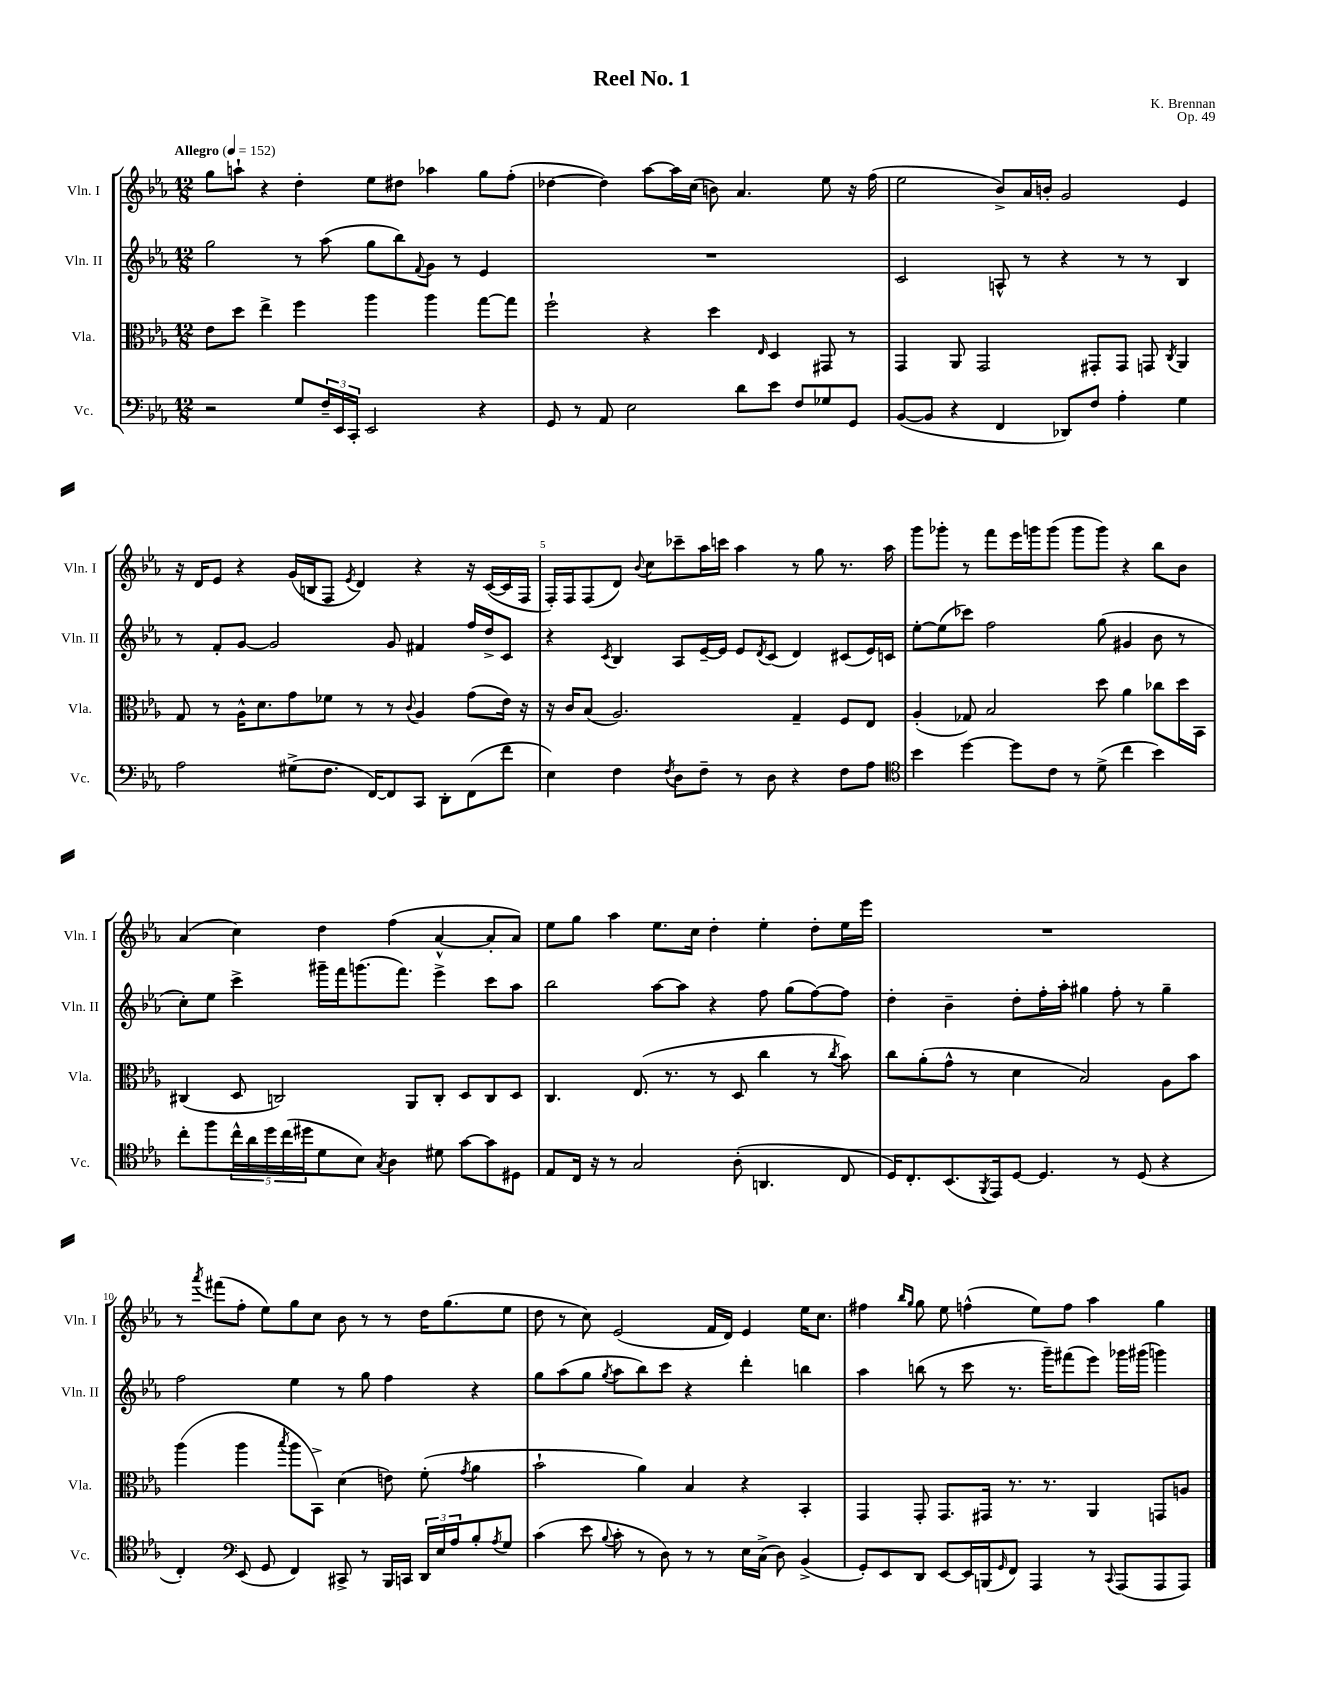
\header { title = "Reel No. 1" composer = "K. Brennan" opus = "Op. 49" }
<<
\new StaffGroup <<
\new Staff = "s0" \with { instrumentName = "Vln. I" shortInstrumentName = "Vln. I" } {
    \clef treble \key ees \major \numericTimeSignature \time 12/8 \tempo "Allegro" 4 = 152
    g''8 a''8-! r4 d''4-. ees''8 dis''8 aes''4 g''8 f''8-.( |
    des''4~ des''4) aes''8~ aes''16 c''16( b'8) aes'4. ees''8 r16 f''16( |
    ees''2 bes'8->) aes'16 b'16-. g'2 ees'4 |
    r16 d'16 ees'8 r4 g'16( b16 f8 \acciaccatura { ees'8 } d'4) r4 r16 c'16~( c'16 f16 |
    f16-.) f16 f8( d'8) \appoggiatura { bes'8 } c''8 ces'''8-- aes''16 c'''16 aes''4 r8 g''8 r8. aes''16 |
    g'''8 ges'''8-. r8 f'''8 ees'''16 g'''16 g'''8( g'''8 g'''8) r4 bes''8 bes'8 |
    aes'4( c''4) d''4 f''4( aes'4~-^ aes'8-. aes'8) |
    ees''8 g''8 aes''4 ees''8. c''16 d''4-. ees''4-. d''8-. ees''16 ees'''16 |
    R1. |
    r8 \acciaccatura { aes'''8 } fis'''8( f''8-. ees''8) g''8 c''8 bes'8 r8 r8 d''16 g''8.( ees''8 |
    d''8 r8 c''8) ees'2( f'16 d'16) ees'4 ees''16 c''8. |
    fis''4 \grace { bes''16 g''16 } g''8 ees''8 f''4-^( ees''8) f''8 aes''4 g''4 \bar "|." |
}
\new Staff = "s1" \with { instrumentName = "Vln. II" shortInstrumentName = "Vln. II" } {
    \clef treble \key ees \major \numericTimeSignature \time 12/8
    g''2 r8 aes''8( g''8 bes''8) \appoggiatura { f'8 } g'8 r8 ees'4 |
    R1. |
    c'2 a8-^ r8 r4 r8 r8 bes4 |
    r8 f'8-. g'8~ g'2 g'8 fis'4 f''16 d''16-> c'8 |
    r4 \acciaccatura { c'8 } bes4 aes8 ees'16~-- ees'16 ees'8 \acciaccatura { d'8 } c'8( d'4) cis'8( ees'16) c'16 |
    ees''8~-. ees''8( ces'''8) f''2 g''8( gis'4 bes'8 r8 |
    c''8-.) ees''8 c'''4-> gis'''16-- f'''16 g'''8.( f'''8.) ees'''4-> c'''8 aes''8 |
    bes''2 aes''8~ aes''8 r4 f''8 g''8( f''8~) f''8 |
    d''4-. bes'4-- d''8-. f''16-. aes''16-. gis''4 f''8-. r8 gis''4-- |
    f''2 ees''4 r8 g''8 f''4 r4 |
    g''8 aes''8( g''8 \acciaccatura { g''8 } aes''8 bes''8) c'''8 r4 d'''4-. b''4 |
    aes''4 b''8( r8 c'''8 r8. g'''16--) fis'''8( ees'''8) ges'''16 gis'''16( g'''4) \bar "|." |
}
\new Staff = "s2" \with { instrumentName = "Vla." shortInstrumentName = "Vla." } {
    \clef alto \key ees \major \numericTimeSignature \time 12/8
    ees'8 d''8 ees''4-> f''4 aes''4 aes''4 g''8~ g''8 |
    f''2-! r4 d''4 \grace { ees16 } d4 gis,8 r8 |
    g,4 aes,8 g,2 gis,8-. gis,8 g,8 \acciaccatura { c8 } aes,4 |
    g8 r8 aes16-^ d'8. g'8 fes'8 r8 r8 \appoggiatura { c'8 } aes4 g'8( ees'16) r16 |
    r16 c'16 bes8( aes2.) g4-- f8 ees8 |
    aes4-.( ges8) bes2 d''8 aes'4 ces''8 d''16 bes,16 |
    cis4( d8 c2) aes,8 c8-. d8 c8 d8 |
    c4. ees8.( r8. r8 d8 c''4 r8 \acciaccatura { c''8 } bes'8) |
    c''8 aes'8-.( g'8-^ r8 d'4 bes2) aes8 bes'8 |
    aes''4( aes''4 \acciaccatura { bes''8 } aes''8 bes,8->) d'4( e'8) f'8-.( \acciaccatura { g'8 } aes'4 |
    bes'2-! aes'4) bes4 r4 bes,4-. |
    g,4 g,8-. g,8. gis,16 r8. r8. aes,4 g,8 a8 \bar "|." |
}
\new Staff = "s3" \with { instrumentName = "Vc." shortInstrumentName = "Vc." } {
    \clef bass \key ees \major \numericTimeSignature \time 12/8
    r2 g8 \tuplet 3/2 { f16-- ees,16 c,16-. } ees,2 r4 |
    g,8 r8 aes,8 ees2 d'8 ees'8 f8 ges8 g,8 |
    bes,8~( bes,8 r4 f,4 des,8) f8 aes4-. g4 |
    aes2 gis8->( f8. f,16~) f,8 c,8 d,8-. f,8( f'8 |
    ees4) f4 \acciaccatura { f8 } d8 f8-- r8 d8 r4 f8 aes8 |
    \clef tenor bes'4 d''4~ d''8 c'8 r8 d'8->( c''4 bes'4) |
    c''8-. f''8 \tuplet 5/4 { c''16-^ aes'16 d''16 c''16( dis''16 } d'8 bes8) \acciaccatura { g8 } aes4 dis'8 g'8~ g'8 dis8 |
    ees8 c16 r16 r8 g2 aes8-.( a,4. c8 |
    d16) c8.-. bes,8.( \acciaccatura { f,8 } ees,16) d8~ d4. r8 d8( r4 |
    c4-.) \clef bass ees,8( g,8 f,4) cis,8-> r8 bes,,16 c,16 \tuplet 3/2 { d,16 ees16 aes16 } bes8-. \acciaccatura { aes8 } g8 |
    c'4( ees'8 \appoggiatura { bes8 } c'8-. r8 d8) r8 r8 ees16 c16->( d8) bes,4->( |
    g,8-.) ees,8 d,8 ees,8~ ees,16 b,,16( \grace { g,16 } f,8) aes,,4 r8 \appoggiatura { c,8 } aes,,8( aes,,8 aes,,8) \bar "|." |
}
>>
>>
\layout { \context { \Score \override BarNumber.break-visibility = ##(#f #t #t) barNumberVisibility = #(every-nth-bar-number-visible 5) } }
